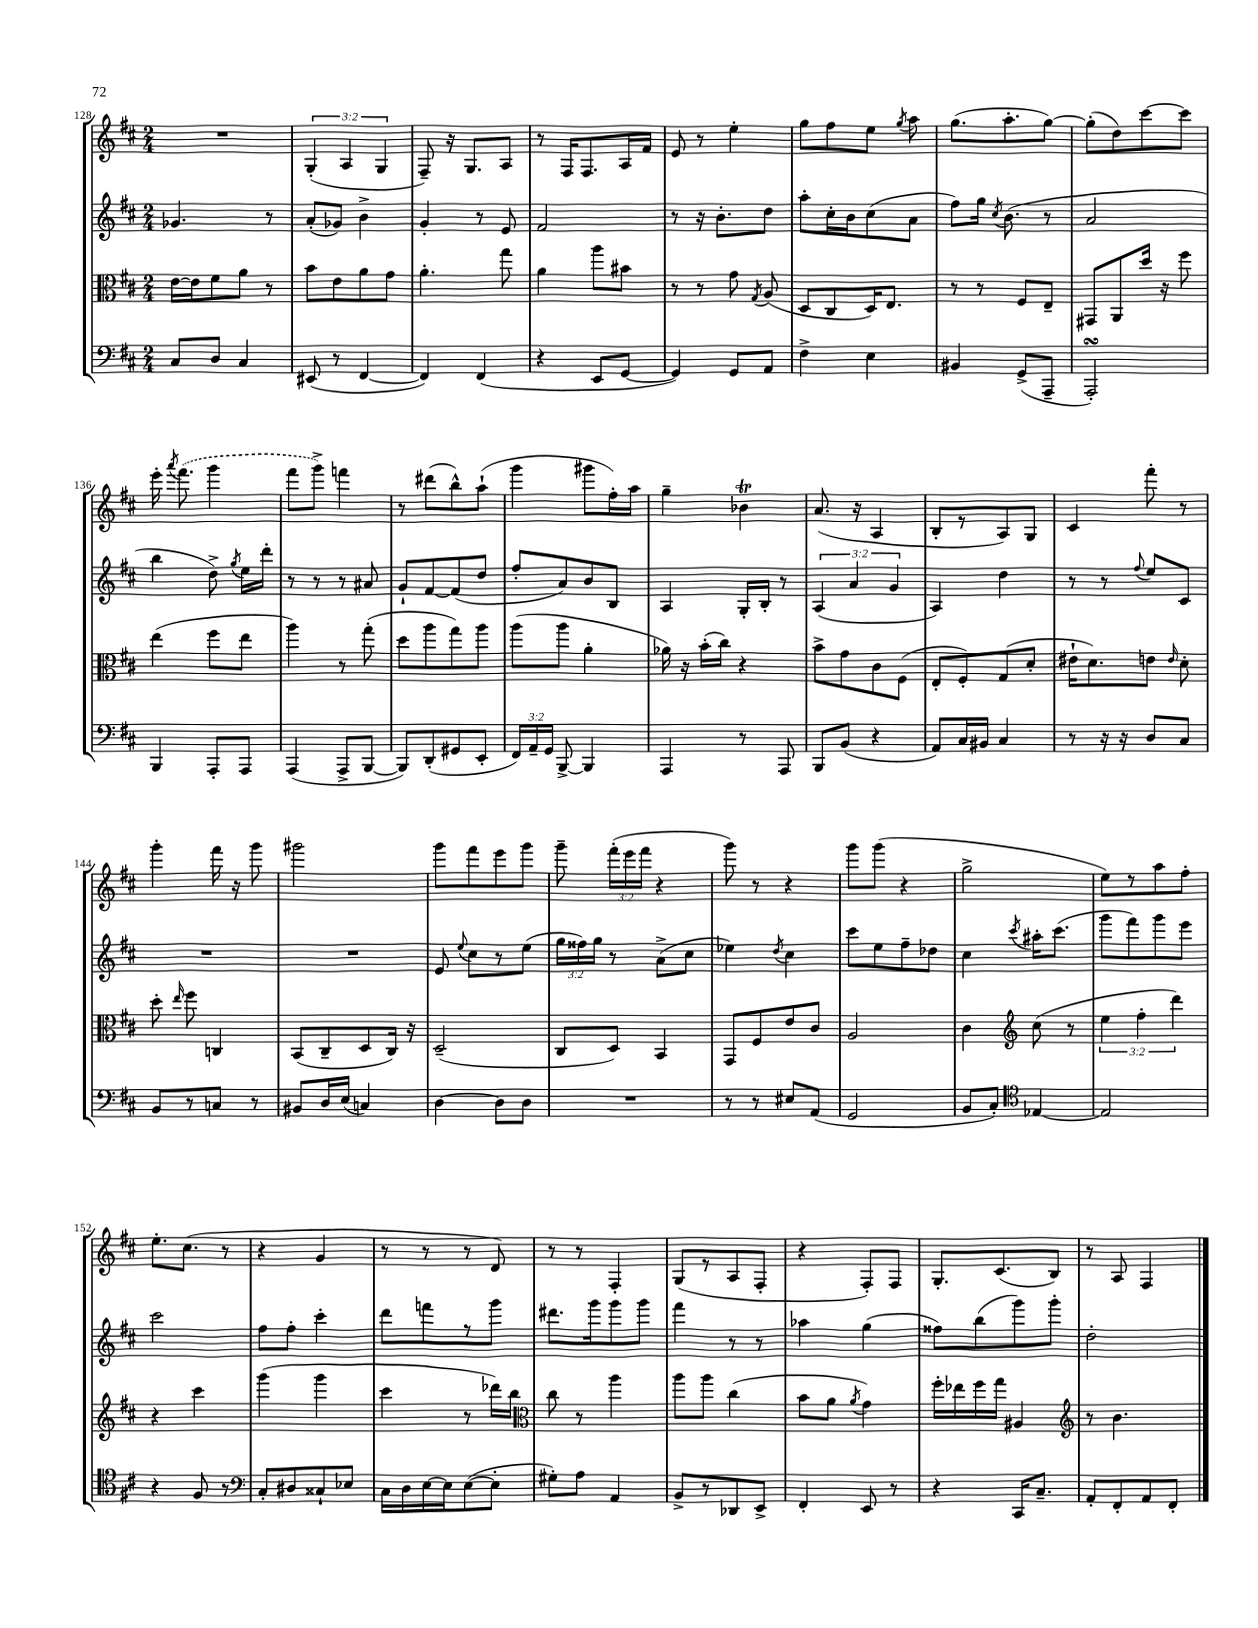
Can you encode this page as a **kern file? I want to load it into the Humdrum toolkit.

**kern	**kern	**kern	**kern
*staff4	*staff3	*staff2	*staff1
*clefF4	*clefC3	*clefG2	*clefG2
*k[f#c#]	*k[f#c#]	*k[f#c#]	*k[f#c#]
*M2/4	*M2/4	*M2/4	*M2/4
8C#	[16e	4.g-	2r
.	16e]	.	.
8D	8f#	.	.
4C#	8a	.	.
.	8r	8r	.
=	=	=	=
(8EE#	8b	(8a'	(6G'
8r	8e	8g-)	.
.	.	.	6A
[4FF#	8a	4b^	.
.	.	.	6G
.	8g	.	.
=	=	=	=
4FF#])	4.a'	4g'	8F#~)
.	.	.	16r
.	.	.	8.G
(4FF#	.	8r	.
.	8gg	8e	8A
=	=	=	=
4r	4a	2f#	8r
.	.	.	16F#
.	.	.	8.F#
8EE	8aa	.	.
[8GG	8b#	.	16A
.	.	.	16f#
=	=	=	=
4GG])	8r	8r	8e
.	8r	16r	8r
.	.	8.b'	.
8GG	8g	.	4ee'
.	8qG	.	.
8AA	(8A	8dd	.
=	=	=	=
4F#^	8D	8aa'	8gg
.	8C#	16cc#'	8ff#
.	.	16b	.
4E	16D)	(8cc#	8ee
.	8.E	.	.
.	.	.	8qgg
.	.	8a	8aa
=	=	=	=
4BB#	8r	8ff#)	(8.gg
.	8r	16gg	.
.	.	8qcc#	.
.	.	(8.b	8.aa'
(8GG^	8F#	.	.
8AAA~	8E~	8r	[8gg)
=	=	=	=
2AAA')	8GG#	2a	(8gg']
.	8AA	.	8dd)
.	16dd	.	[8ccc#
.	16r	.	.
.	8ff#	.	8ccc#]
=	=	=	=
4BBB	(4ee	4bb	16eee'
.	.	.	8qaaa
.	.	.	(8.fff#
8AAA'	8ff#	8dd^)	4ggg
.	.	8qgg	.
8AAA	8ee	16ee	.
.	.	16ddd'	.
=	=	=	=
(4AAA	4aa)	8r	8fff#
.	.	8r	8ggg^)
8AAA^	8r	8r	4fff
[8BBB	(8gg'	8a#	.
=	=	=	=
8BBB])	8dd	8g`	8r
(8DD'	8aa	[8f#	(8ddd#
8GG#	8gg)	(8f#]	8bb^^)
8EE'	8aa	8dd	(8aa`
=	=	=	=
24FF#)	(8aa	8ff#'	4ggg
24AA~	.	.	.
24GG	.	.	.
[8BBB^	8aa	8a)	.
4BBB]	4a'	8b	8ggg#
.	.	8B	16ff#')
.	.	.	16aa
=	=	=	=
4AAA	16a-)	4A	4gg~
.	16r	.	.
.	(16b'	.	.
.	16cc#)	.	.
8r	4r	16G'	4b-
.	.	16B'	.
8AAA	.	8r	.
=	=	=	=
8BBB	8b^	(6A	(8.a
(8BB	8g	.	.
.	.	6a	.
.	.	.	16r
4r	8c#	.	4A
.	.	6g	.
.	(8F#	.	.
=	=	=	=
8AA)	8E'	4A)	8B'
16C#	8F#')	.	8r
16BB#	.	.	.
4C#	(8G	4dd	8A)
.	8d'	.	8G
=	=	=	=
8r	16e#`	8r	4c#
.	8.d)	.	.
16r	.	8r	.
16r	.	.	.
.	.	8qqff#	.
8D	8e	8ee	8fff#'
.	16qqe	.	.
8C#	8d'	8c#	8r
=	=	=	=
8BB	8dd'	2r	4ggg'
.	16qqee	.	.
8r	8ff#	.	.
8C	4C	.	16fff#
.	.	.	16r
8r	.	.	8ggg
=	=	=	=
8BB#	(8BB	2r	2ggg#
16D	8C#~	.	.
(16E	.	.	.
4C)	8D	.	.
.	16C#)	.	.
.	16r	.	.
=	=	=	=
[4D	(2D~	8e	8ggg
.	.	8qqee	.
.	.	8cc#	8fff#
8D]	.	8r	8eee
8D	.	(8ee	8ggg
=	=	=	=
2r	8C#	24gg	8ggg~
.	.	24ff##)	.
.	.	24gg	.
.	8D)	8r	(24fff#'
.	.	.	24eee
.	.	.	24fff#
.	4BB	(8a^	4r
.	.	8cc#	.
=	=	=	=
8r	8GG	4ee-)	8ggg)
8r	8F#	.	8r
.	.	8qdd	.
8E#	8e	4cc#	4r
(8AA	8c#	.	.
=	=	=	=
2GG	2A	8ccc#	8ggg
.	.	8ee	(8ggg
.	.	8ff#~	4r
.	.	8dd-	.
=	=	=	=
8BB	4c#	4cc#	2gg^
8C#')	.	.	.
*clefC4	*clefG2	*	*
.	.	8qccc#	.
[4E-	(8cc#	16aa#'	.
.	.	(8.ccc#	.
.	8r	.	.
=	=	=	=
2E-]	6ee	8ggg	8ee)
.	.	8fff#)	8r
.	6ff#'	.	.
.	.	8ggg	8aa
.	6ddd)	.	.
.	.	8eee	8ff#'
=	=	=	=
4r	4r	2ccc#	8.ee'
.	.	.	(8.cc#
8F#	4ccc#	.	.
8r	.	.	8r
=	=	=	=
*clefF4	*	*	*
8C#'	(4ggg	8ff#	4r
8D#	.	8ff#'	.
8C##`	4ggg	4ccc#'	4g
8E-	.	.	.
=	=	=	=
16C#	4ccc#	8ddd	8r
16D	.	.	.
[16E	.	8fff	8r
16E]	.	.	.
([8E	8r	8r	8r
8E']	16ddd-)	8ggg	8d)
.	16bb	.	.
=	=	=	=
*	*clefC3	*	*
8G#')	8cc#	8.ddd#	8r
8A	8r	.	8r
.	.	16ggg	.
4AA	4aa	8ggg	4F#'
.	.	8ggg	.
=	=	=	=
8BB^	8aa	4fff#	(8G
8r	8aa	.	8r
8DD-	(4cc#	8r	8A
8EE^	.	8r	8F#'
=	=	=	=
4FF#'	8b	4aa-	4r
.	8a	.	.
.	8qa	.	.
8EE	4g)	(4gg	8F#')
8r	.	.	8F#
=	=	=	=
4r	16ff#'	8ff##)	8.G'
.	16ee-	.	.
.	16ff#	(8bb	.
.	16gg	.	(8.c#
16CC#	4A#	8ggg)	.
8.C#~	.	.	.
.	.	8ggg'	8B)
=	=	=	=
*	*clefG2	*	*
8AA'	8r	2dd'	8r
8FF#'	4.b	.	8A
8AA	.	.	4F#
8FF#'	.	.	.
==	==	==	==
*-	*-	*-	*-
